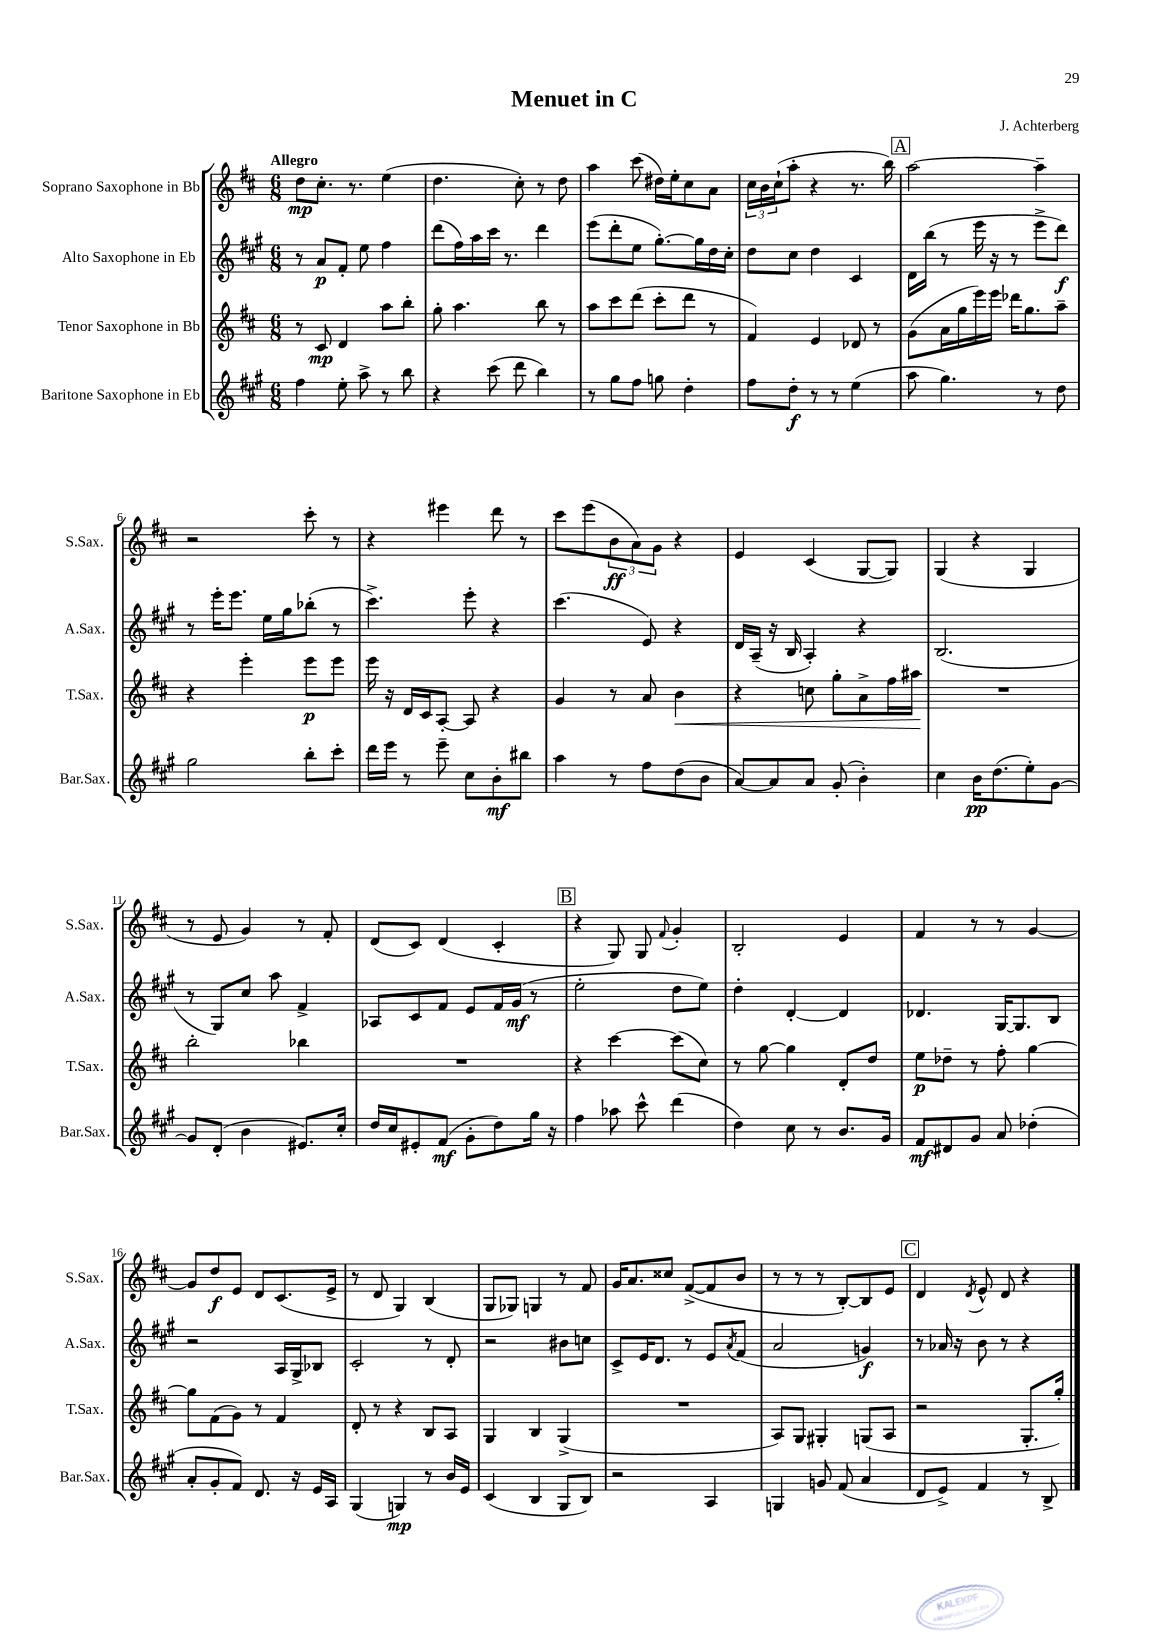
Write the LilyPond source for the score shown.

\header { title = "Menuet in C" composer = "J. Achterberg" }
<<
\new StaffGroup <<
\new Staff = "s0" \with { instrumentName = "Soprano Saxophone in Bb" shortInstrumentName = "S.Sax." } {
    \clef treble \key d \major \numericTimeSignature \time 6/8 \tempo "Allegro"
    d''8\mp cis''8.-. r8. e''4( |
    d''4. cis''8-.) r8 d''8 |
    a''4 cis'''8( dis''16) e''16-. cis''8 a'8 |
    \tuplet 3/2 { cis''16 b'16 cis''16-!( } a''8-. r4 r8. b''16) |
    \mark \markup { \box "A" } a''2~ a''4-- |
    r2 cis'''8-. r8 |
    r4 eis'''4 d'''8 r8 |
    cis'''8 e'''8( \tuplet 3/2 { b'8\ff a'8) g'8 } r4 |
    e'4 cis'4( g8~ g8) |
    g4( r4 g4 |
    r8 e'8 g'4) r8 fis'8-. |
    d'8( cis'8) d'4( cis'4-. |
    \mark \markup { \box "B" } r4 g8) g8 \appoggiatura { fis'8 } g'4-. |
    b2-. e'4 |
    fis'4 r8 r8 g'4~ |
    g'8 d''8\f e'8 d'8 cis'8.( e'16-> |
    r8 d'8 g4) b4( |
    g8 ges8) g4 r8 fis'8 |
    g'16 a'8. cisis''8 fis'8~->( fis'8 b'8 |
    r8 r8 r8 b8~-.) b8 e'8 |
    \mark \markup { \box "C" } d'4 \acciaccatura { d'8 } e'8-^ d'8 r4 \bar "|." |
}
\new Staff = "s1" \with { instrumentName = "Alto Saxophone in Eb" shortInstrumentName = "A.Sax." } {
    \clef treble \key a \major \numericTimeSignature \time 6/8
    r8 a'8\p fis'8-. e''8 fis''4 |
    d'''8( fis''16) a''16 cis'''16 r8. d'''4 |
    e'''8( d'''8-. e''8 gis''8.~-.) gis''16 d''16 cis''16-. |
    d''8 cis''8 d''4 cis'4 |
    \mark \markup { \box "A" } d'16 b''16( r8 e'''16 r16 r8 e'''8-> d'''8\f) |
    r8 e'''16-. e'''8. e''16 gis''16 bes''8-.( r8 |
    cis'''4.->) e'''8-. r4 |
    cis'''4.( e'8) r4 |
    d'16 a16--( r16 b16 a4-.) r4 |
    b2.( |
    r8 gis8) cis''8 a''8 fis'4-> |
    aes8 cis'8 fis'8 e'8 fis'16 gis'16\mf( r8 |
    \mark \markup { \box "B" } e''2-. d''8 e''8) |
    d''4-. d'4~-. d'4 |
    des'4. gis16~ gis8. b8 |
    r2 a16 gis16-> bes8 |
    cis'2-. r8 d'8-. |
    r2 bis'8 c''8 |
    cis'8-> e'16 d'8. r8 e'8 \acciaccatura { a'8 } fis'8( |
    a'2 g'4\f) |
    \mark \markup { \box "C" } r8 aes'16 r16 b'8 r8 r4 \bar "|." |
}
\new Staff = "s2" \with { instrumentName = "Tenor Saxophone in Bb" shortInstrumentName = "T.Sax." } {
    \clef treble \key d \major \numericTimeSignature \time 6/8
    r8 cis'8\mp d'4 a''8 b''8-. |
    g''8-. a''4. b''8 r8 |
    a''8 cis'''8 d'''8( cis'''8-. d'''8 r8 |
    fis'4) e'4 des'8 r8 |
    \mark \markup { \box "A" } g'8( a'16 g''16 e'''16) e'''16 des'''16 g''8. a''8-- |
    r4 e'''4-. e'''8\p e'''8 |
    e'''16 r16 d'16 cis'16 a8~-. a8 r4 |
    g'4 r8 a'8 b'4\< |
    r4 c''8 g''8-. a'8-> fis''16 ais''16\! |
    R2. |
    b''2-. bes''4 |
    R2. |
    \mark \markup { \box "B" } r4 cis'''4~ cis'''8( cis''8) |
    r8 g''8~ g''4 d'8-. d''8 |
    e''8\p des''8-- r8 fis''8-. g''4~ |
    g''8 fis'8( g'8) r8 fis'4 |
    d'8-. r8 r4 b8 a8 |
    g4 b4 g4->( |
    R2. |
    a8) g8 gis4-. g8( a8 |
    \mark \markup { \box "C" } r2 g8.-. g''16-.) \bar "|." |
}
\new Staff = "s3" \with { instrumentName = "Baritone Saxophone in Eb" shortInstrumentName = "Bar.Sax." } {
    \clef treble \key a \major \numericTimeSignature \time 6/8
    fis''4 e''8-. a''8-> r8 b''8 |
    r4 cis'''8( d'''8 b''4) |
    r8 gis''8 fis''8 g''8 d''4-. |
    fis''8 d''8-.\f r8 r8 e''4( |
    \mark \markup { \box "A" } a''8 gis''4.) r8 d''8 |
    gis''2 b''8-. cis'''8-. |
    d'''16 e'''16 r8 e'''8-- cis''8 b'8-.\mf bis''8 |
    a''4 r8 fis''8 d''8( b'8 |
    a'8~) a'8 a'8 gis'8-.( b'4-.) |
    cis''4 b'16\pp d''8.( e''8-.) gis'8~ |
    gis'8 d'8-.( b'4 eis'8.) cis''16-. |
    d''16 cis''16 eis'8-. fis'8\mf( gis'8-. d''8) gis''16 r16 |
    \mark \markup { \box "B" } fis''4 aes''8 cis'''8-^ d'''4( |
    d''4) cis''8 r8 b'8. gis'16 |
    fis'8\mf dis'8 gis'8 a'8 des''4-.( |
    a'8-. gis'8-. fis'8) d'8. r16 e'16 a16 |
    gis4( g4\mp) r8 b'16 e'16 |
    cis'4( b4 gis8 b8) |
    r2 a4 |
    g4 g'8 fis'8( a'4 |
    \mark \markup { \box "C" } d'8 e'8->) fis'4 r8 b8-> \bar "|." |
}
>>
>>
